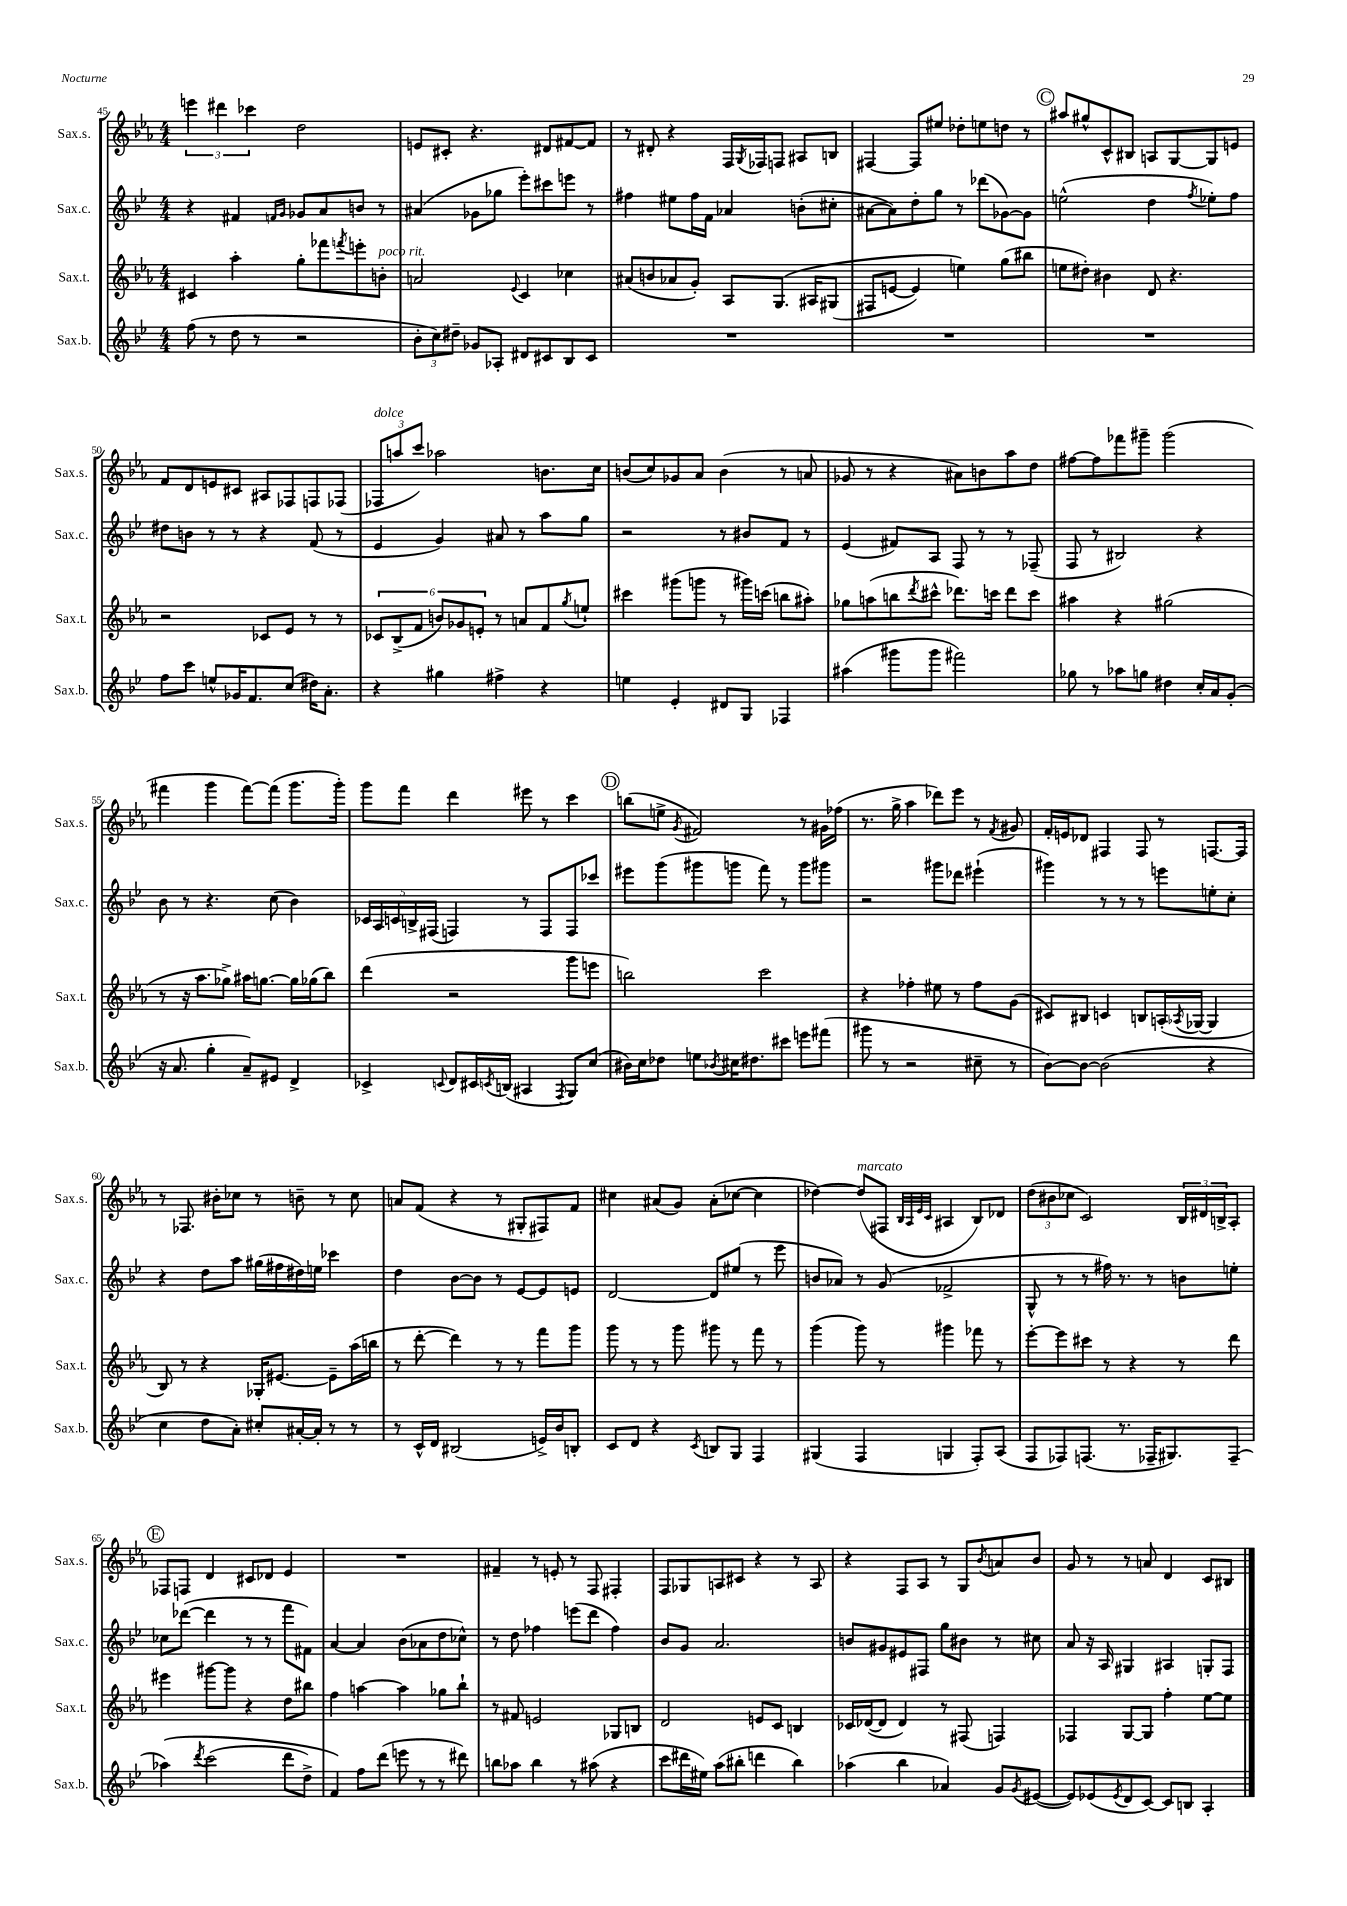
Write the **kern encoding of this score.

**kern	**kern	**kern	**kern
*staff4	*staff3	*staff2	*staff1
*clefG2	*clefG2	*clefG2	*clefG2
*k[b-e-]	*k[b-e-a-]	*k[b-e-]	*k[b-e-a-]
*M4/4	*M4/4	*M4/4	*M4/4
(8ff	4c#	4r	6eee
8r	.	.	.
.	.	.	6ddd#
8dd	4aa-'	4f#	.
.	.	.	6ccc-
8r	.	.	.
.	.	16qqf	.
.	.	16qqg	.
2r	8gg'	8g-	2dd
.	8fff-	8a	.
.	8qfff	.	.
.	8eee'	8b	.
.	8b'	8r	.
=	=	=	=
12b-'	2a	(4a#	8e
12cc)	.	.	.
.	.	.	8c#'
12dd#~	.	.	.
8g-	.	8g-	4.r
8A-'	.	8gg-	.
.	8qqe-	.	.
8d#	4c	8eee-')	.
8c#	.	8ccc#	8d#
8B-	4cc-	8eee	[8f#
8c#	.	8r	8f#]
=	=	=	=
1r	(8a#	4ff#	8r
.	8b	.	8d#'
.	8a-	8ee#	4r
.	8g')	16ff#	.
.	.	16f	.
.	8A-	4a-	16F
.	.	.	8qG
.	.	.	16F-
.	&(8.G	.	8F
.	.	(8b'	8A#
.	16A#	.	.
.	(8G#	8cc#'	8B
=	=	=	=
1r	8F#	[8a#	[4F#
.	[8e	8a#])	.
.	4e])	8dd'	8F#]
.	.	8gg	8ee#
.	4ee&)	8r	8dd-'
.	.	(8ddd-	8ee
.	(8gg	[8g-)	8dd
.	8bb#	8g-]	8r
=	=	=	=
1r	8ee	(2ee^^	8aa#
.	8dd#')	.	8gg#^^
.	4b#	.	8c^^
.	.	.	8B#
.	8d	4dd	8A
.	4.r	.	[8G
.	.	8qff	.
.	.	8ee-')	8G]
.	.	8ff	8e
=	=	=	=
8ff	2r	8dd#	8f
8ccc	.	8b	8d
8ee^^	.	8r	8e
16g-	.	8r	8c#
8.f	.	.	.
.	8c-	4r	8A#
(8cc	8e-	.	8F-
16dd#)	8r	(8f	8F
8.a'	.	.	.
.	8r	8r	(8F-
=	=	=	=
4r	12c-	4e-	12F-
.	(12B-^	.	12aa
.	12f	.	12ccc)
4gg#	12b)	4g)	2aa-
.	12g-	.	.
.	12e'	.	.
4ff#^	8r	8a#	.
.	8a	8r	.
4r	8f	8aa	8.b
.	8qgg	.	.
.	8ee`	8gg	.
.	.	.	16cc
=	=	=	=
4ee	4ccc#	2r	(8b
.	.	.	8cc)
4e-'	(8ggg#	.	8g-
.	8ggg	.	8a-
8d#	8r	8r	(4b
8G	16ggg#)	8b#	.
.	(16ccc	.	.
4F-	8bb	8f	8r
.	8aa#')	8r	8a
=	=	=	=
(4aa#	8gg-	(4e-	8g-
.	(8aa	.	8r
8ggg#	8bb	8f#)	4r
.	8qddd	.	.
8ggg#	8ccc#^^	8A	.
2fff#)	8.ddd-)	8F	8a#)
.	.	8r	8b
.	16ccc	.	.
.	8ddd-	8r	8aa-
.	8ccc	(8F-~	8dd
=	=	=	=
8gg-	4aa#	8F	[8ff#
8r	.	8r	8ff#]
8aa-	4r	2B#)	8fff-
8gg	.	.	8ggg#~
4dd#	(2gg#	.	(2ggg#
16cc'	.	4r	.
16a	.	.	.
(8g'	.	.	.
=	=	=	=
16r	8r	8b-	4fff#
8.a	.	.	.
.	16r	8r	.
.	8.aa-	.	.
4gg'	.	4.r	4ggg
.	8gg-^)	.	.
8a~)	16aa#	.	[8fff#)
.	[8.gg	.	.
8e#	.	(8cc	(8fff#]
4d^	16gg]	4b-)	8.ggg
.	(16gg-	.	.
.	8bb-)	.	.
.	.	.	16ggg')
=	=	=	=
4c-^	(4ddd	20c-	8ggg
.	.	20A	.
.	.	20c	.
.	.	.	8fff
.	.	20B^	.
.	.	(20F#	.
8qqc	.	.	.
8d	2r	4F)	4ddd
16c#	.	.	.
8qc	.	.	.
(16B	.	.	.
4A#	.	8r	8eee#
.	.	8F	8r
8qF	.	.	.
8G)	8ggg	8F	4ccc
(8cc	8eee	8ccc-	.
=	=	=	=
16b#)	2bb)	8eee#	(8bb
16cc	.	.	.
8dd-	.	(8ggg	8ee^
.	.	.	8qg
8ee	.	8ggg#	2f#)
8qb-	.	.	.
16cc#	.	8ggg	.
8.dd#	.	.	.
.	2ccc	8fff)	.
8ccc#	.	8r	.
8eee	.	8ggg	8r
(8fff#	.	8ggg#	16g#
.	.	.	(16ff-
=	=	=	=
8ggg#	4r	2r	8.r
8r	.	.	.
.	.	.	16gg^
2r	4ff-'	.	4aa-
.	8ee#	8ggg#	8ddd-)
.	8r	8ddd-	8eee-
8cc#~	8ff-	(4eee#`	8r
.	.	.	8qf
8r	(8g	.	8g#
=	=	=	=
[8b-)	8c#)	4ggg#)	16f'
.	.	.	16e
8b-_	8B#	.	8d-
(2b-]	4c	8r	4F#
.	.	8r	.
.	8B	8r	8F#
.	(16A'	8eee	8r
.	8qA-	.	.
.	[16G-	.	.
4r	4G-]	8ee'	[8.F
.	.	8cc'	.
.	.	.	16F]
=	=	=	=
4cc	8B-)	4r	8r
.	8r	.	8.F-
8dd	4r	8dd	.
.	.	.	16b#'
8a')	.	8aa	8cc-
8cc#'	16G-'	(16gg#	8r
.	[8.e#	16ff#	.
[16a#'	.	16dd#)	8b~
16a#']	.	16ee	.
8r	8e#~]	4ccc-	8r
8r	(16aa-	.	8cc-
.	16bb	.	.
=	=	=	=
8r	8r	4dd	8a
16c^^	[8ddd'	.	(8f
16d	.	.	.
(2B#	4ddd])	[8b-	4r
.	.	8b-]	.
.	8r	8r	8r
.	8r	[8e-	8G#'
16e^)	8fff	8e-]	8F#)
16b-	.	.	.
8B'	8ggg	8e	8f
=	=	=	=
8c	8ggg	[2d	4cc#
8d	8r	.	.
4r	8r	.	(8a#
.	8ggg	.	8g)
8qc	.	.	.
8B	8ggg#	8d]	(8a#'
8G	8r	(8ee#	[8cc-
4F	8fff	8r	4cc-]
.	8r	8eee-	.
=	=	=	=
(4G#	(4ggg	8b	[4dd-)
.	.	8a-)	.
4F	8ggg)	8r	(8dd-]
.	8r	(8g	8F#
.	.	.	32qqB-
.	.	.	32qqA-
.	.	.	32qqe-
.	.	.	32qqc
4G	4ggg#	2f-^	4A#
8F')	8fff-	.	8B-)
(8A	8r	.	8d-
=	=	=	=
8F	[8eee-'	8G^^	(12dd
.	.	.	12b#
8F-)	8eee-]	8r	.
.	.	.	12cc-
(8.F	8ccc#	8r	2c)
.	8r	16ff#)	.
8.r	.	8.r	.
.	4r	.	.
16F-~	.	8r	.
8.G#)	.	.	.
.	8r	8b	24B-
.	.	.	24d#
.	.	.	24B^
(8F-~	8ddd	8ee'	8A-'
=	=	=	=
&(4aa-)	4eee#	8cc-	8F-
.	.	([8ddd-	8F
8qddd	.	.	.
(2ccc	[8ggg#	4ddd-]	4d
.	8ggg#]	.	.
.	4r	8r	8c#
.	.	8r	8d-
8ddd	8dd	8fff	4e-
8dd^)	8bb#	8f#)	.
=	=	=	=
4f&)	4ff	[4a	1r
8ff	[4aa	4a]	.
(8ddd	.	.	.
8eee	4aa]	(8b-	.
8r	.	8a-	.
8r	8gg-	8dd	.
8ddd#)	8bb-`	8cc-^^)	.
=	=	=	=
8bb	8r	8r	4f#~
8aa-	8f#	8dd	.
4bb	2e	4ff-	8r
.	.	.	8e'
8r	.	(8eee	8r
(8aa#	.	8ddd	8F
4r	8G-	4ff-)	4F#'
.	8B	.	.
=	=	=	=
8ccc	2d	8b-	8F
16ddd#	.	8g	8G-
16ee#)	.	.	.
(8aa	.	2.a	8A
8bb#'	.	.	8c#
4ddd	8e	.	4r
.	8c	.	.
4bb#)	4B	.	8r
.	.	.	8A
=	=	=	=
(4aa-	16c-	8b	4r
.	([16d-	.	.
.	8d-]	8g#	.
4bb-	4d-)	8e#	8F
.	.	8F#	8A-
4a-)	8r	8gg	8r
.	(8F#	8b#	8G
.	.	.	8qb-
8g	4F)	8r	8a
8qg	.	.	.
([8e#	.	8cc#	8b-
=	=	=	=
8e#])	4F-	8a	8g
(8e-	.	16r	8r
.	.	16A	.
8qe-	.	.	.
8d	[8G	4G#	8r
[8c)	8G]	.	8a
8c]	4ff'	4A#	4d
8B	.	.	.
4A'	[8ee-	8G'	8c
.	8ee-]	8F	8B#
==	==	==	==
*-	*-	*-	*-
